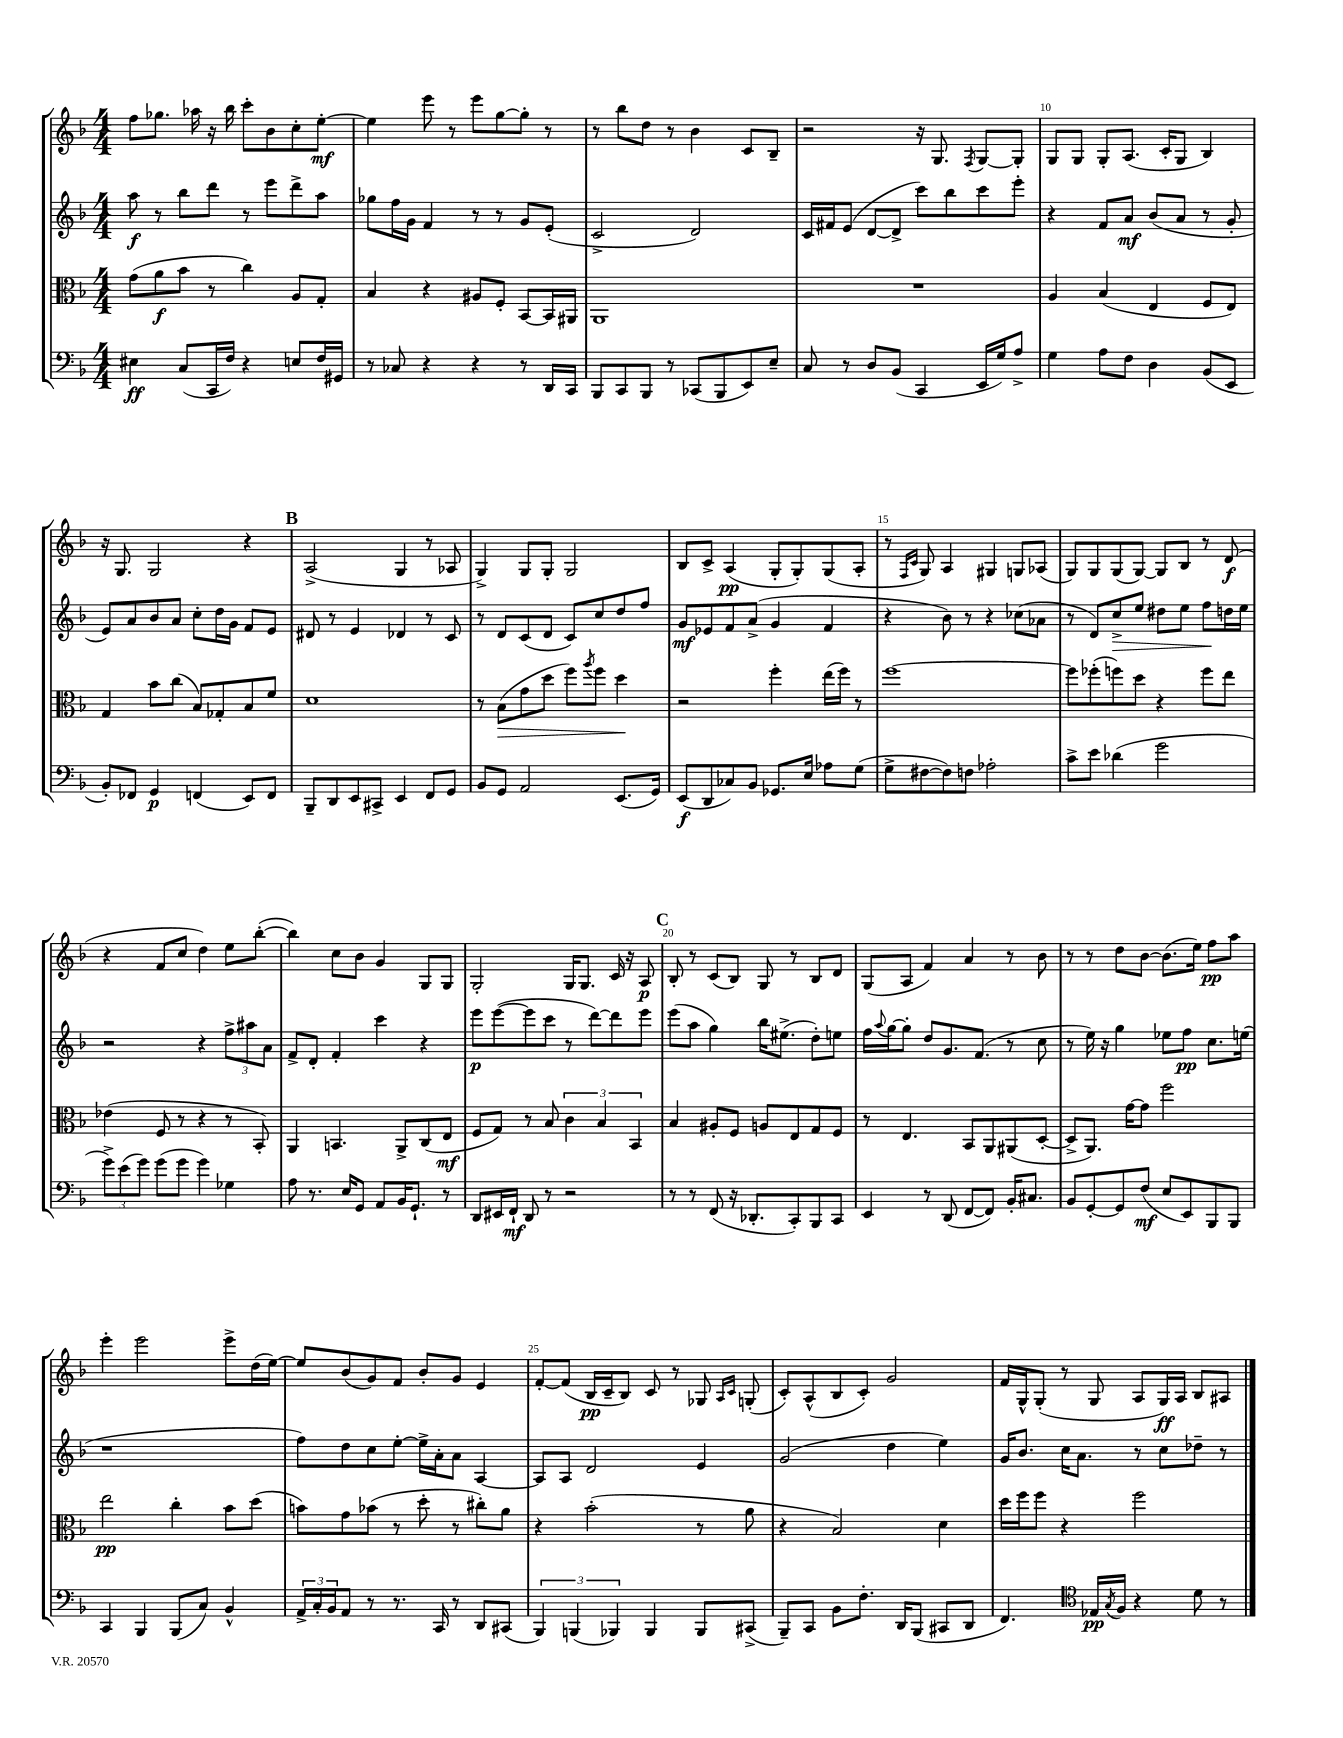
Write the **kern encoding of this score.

**kern	**dynam	**kern	**dynam	**kern	**dynam	**kern	**dynam
*part4	*part4	*part3	*part3	*part2	*part2	*part1	*part1
*staff4	*staff4	*staff3	*staff3	*staff2	*staff2	*staff1	*staff1
*clefF4	*	*clefC3	*	*clefG2	*	*clefG2	*
*k[b-]	*	*k[b-]	*	*k[b-]	*	*k[b-]	*
*M4/4	*	*M4/4	*	*M4/4	*	*M4/4	*
=6	=6	=6	=6	=6	=6	=6	=6
4E#X\	ff	(8g\L	.	8aa\	f	8ff\L	.
.	.	8a\	f	8r	.	8.gg-X\J	.
(8C/L	.	8b-\J	.	8bb-\L	.	.	.
.	.	.	.	.	.	16aa-X\	.
16CC/L	.	8r	.	8ddd\J	.	16r	.
16F/JJ)	.	.	.	.	.	16bb-\	.
4r	.	4cc\)	.	8r	.	8ccc'\L	.
.	.	.	.	8eee\L	.	8b-\	.
8En/L	.	8A/L	.	8ddd^\	.	8cc'\	.
16F/L	.	8G'/J	.	8aa\J	.	[8ee'\J	mf
16GG#X/JJ	.	.	.	.	.	.	.
=7	=7	=7	=7	=7	=7	=7	=7
8r	.	4B-/	.	8gg-X\L	.	4ee\]	.
8C-X/	.	.	.	16ff\L	.	.	.
.	.	.	.	16g\JJ	.	.	.
4r	.	4r	.	4f/	.	8eee\	.
.	.	.	.	.	.	8r	.
4r	.	8A#X/L	.	8r	.	8eee\L	.
.	.	8F'/J	.	8r	.	[8gg\	.
8r	.	[8BB-/L	.	8g/L	.	8gg'\J]	.
16DD/LL	.	16BB-/L]	.	(8e'/J	.	8r	.
16CC/JJ	.	16AA#X/JJ	.	.	.	.	.
=8	=8	=8	=8	=8	=8	=8	=8
8BBB-/L	.	1AA	.	2c^/	.	8r	.
8CC/	.	.	.	.	.	8bb-\L	.
8BBB-/J	.	.	.	.	.	8dd\J	.
8r	.	.	.	.	.	8r	.
(8CC-X/L	.	.	.	2d/)	.	4b-\	.
8BBB-/	.	.	.	.	.	.	.
8EE/)	.	.	.	.	.	8c/L	.
8E~/J	.	.	.	.	.	8B-~/J	.
=9	=9	=9	=9	=9	=9	=9	=9
8C/	.	1r	.	16c/LL	.	2r	.
.	.	.	.	16f#X/J	.	.	.
8r	.	.	.	(8e/J	.	.	.
8D/L	.	.	.	[8d/L	.	.	.
(8BB-/J	.	.	.	8d^/J]	.	.	.
4CC/	.	.	.	8ccc\L)	.	16r	.
.	.	.	.	.	.	8.G/	.
.	.	.	.	8bb-\	.	.	.
.	.	.	.	.	.	8qF/	.
16EE/LL	.	.	.	8ccc\	.	[8G/L	.
16G/J)	.	.	.	.	.	.	.
8A^/J	.	.	.	8eee'\J	.	8G'/J]	.
=10	=10	=10	=10	=10	=10	=10	=10
4G\	.	4A/	.	4r	.	8G/L	.
.	.	.	.	.	.	8G/J	.
8A\L	.	(4B-/	.	8f/L	.	8G'/L	.
8F\J	.	.	.	8a/J	mf	(8.A/J	.
4D\	.	4E/	.	(8b-/L	.	.	.
.	.	.	.	.	.	16c'/KL	.
.	.	.	.	8a/J	.	8G/J	.
(8BB-/L	.	8F/L	.	8r	.	4B-/)	.
8EE/J	.	8E/J)	.	8g'/	.	.	.
!!LO:LB:g=z
=11	=11	=11	=11	=11	=11	=11	=11
8BB-'/L)	.	4G/	.	8e/L)	.	16r	.
.	.	.	.	.	.	8.G/	.
8FF-X/J	.	.	.	8a/	.	.	.
4GG/	p	8b-\L	.	8b-/	.	2G/	.
.	.	(8cc\J	.	8a/J	.	.	.
(4FFn/	.	8B-/L)	.	8cc'\L	.	.	.
.	.	8G-X'/	.	16dd\L	.	.	.
.	.	.	.	16g\JJ	.	.	.
8EE/L)	.	8B-/	.	8f/L	.	4r	.
8FF/J	.	8f/J	.	8e/J	.	.	.
!!LO:REH:place=s1:t=B
=12	=12	=12	=12	=12	=12	=12	=12
8BBB-~/L	.	1d	.	8d#X/	.	(2A^/	.
8DD/	.	.	.	8r	.	.	.
8EE/	.	.	.	4e/	.	.	.
8CC#X^/J	.	.	.	.	.	.	.
4EE/	.	.	.	4d-X/	.	4G/	.
8FF/L	.	.	.	8r	.	8r	.
8GG/J	.	.	.	8c/	.	8A-X/	.
=13	=13	=13	=13	=13	=13	=13	=13
8BB-/L	.	8r	.	8r	.	4G^/)	.
!	!	!	!LO:HP:b	!	!	!	!
8GG/J	.	(8B-\L	>	8d/L	.	.	.
2AA/	.	8g\	.	(8c/	.	8G/L	.
.	.	8dd\J	.	8d/J	.	8G'/J	.
.	.	8ff\L)	.	8c/L)	.	2G/	.
.	.	8qaa/	.	.	.	.	.
.	.	8ff\J	.	8cc/	.	.	.
(8.EE/L	.	4dd\	.	8dd/	.	.	.
.	.	.	.	8ff/J	.	.	.
16GG/Jk)	.	.	.	.	.	.	.
.	.	.	]	.	.	.	.
=14	=14	=14	=14	=14	=14	=14	=14
(8EE/L	f	2r	.	8g/L	mf	8B-/L	.
8DD/	.	.	.	8e-X/	.	8c^/J	.
8C-X/)	.	.	.	8f/	.	(4A/	pp
8BB-/J	.	.	.	(8a^/J	.	.	.
8.GG-X/L	.	4ff'\	.	4g/	.	8G'/L	.
.	.	.	.	.	.	8G'/)	.
16E/Jk	.	.	.	.	.	.	.
8A-X\L	.	(16ee\LL	.	4f/	.	(8G/	.
.	.	16ff\JJ)	.	.	.	.	.
(8G\J	.	8r	.	.	.	8A'/J	.
=15	=15	=15	=15	=15	=15	=15	=15
8G^\L	.	[1ff	.	4r	.	8r	.
.	.	.	.	.	.	16qqF/LL	.
.	.	.	.	.	.	16qqc/JJ	.
[8F#X\	.	.	.	.	.	8G/)	.
8F#\])	.	.	.	8b-\)	.	4A/	.
8Fn\J	.	.	.	8r	.	.	.
2A-X'\	.	.	.	4r	.	4G#X/	.
.	.	.	.	(8cc-X\L	.	8Gn/L	.
.	.	.	.	8a-X\J	.	(8A-X/J	.
=16	=16	=16	=16	=16	=16	=16	=16
8c^\L	.	8ff\L]	.	8r	.	8G/L)	.
8e\J	.	(8ff-X'\	.	8d/L)	.	8G/	.
!	!	!	!	!	!LO:HP:b	!	!
(4d-X\	.	8ffn\)	.	8cc^/	>	(8G/	.
.	.	8dd\J	.	8ee/J	.	[8G/J)	.
2g\	.	4r	.	8dd#X\L	.	8G/L]	.
.	.	.	.	8ee\J	.	8B-/J	.
.	.	8ff\L	.	8ff\L	.	8r	.
.	.	8ee\J	.	16ddn\L	]	(8d/	f
.	.	.	.	16ee\JJ	.	.	.
!!LO:LB:g=z
=17	=17	=17	=17	=17	=17	=17	=17
12g^\L)	.	(4e-X\	.	2r	.	4r	.
(12e\	.	.	.	.	.	.	.
12g\J)	.	.	.	.	.	.	.
(8g\L	.	8F/	.	.	.	8f/L	.
8g\J	.	8r	.	.	.	8cc/J	.
4g\)	.	4r	.	4r	.	4dd\)	.
4G-X\	.	8r	.	12ff^\L	.	8ee\L	.
.	.	.	.	12aa#X\	.	.	.
.	.	8BB-'/)	.	.	.	([8bb-'\J	.
.	.	.	.	12a\J	.	.	.
=18	=18	=18	=18	=18	=18	=18	=18
8A\	.	4AA/	.	8f^/L	.	4bb-\])	.
8.r	.	.	.	8d'/J	.	.	.
.	.	4.BBn/	.	4f'/	.	8cc\L	.
16E/KL	.	.	.	.	.	.	.
8GG/J	.	.	.	.	.	8b-\J	.
8AA/L	.	.	.	4ccc\	.	4g/	.
16BB-/K	.	8AA^/L	.	.	.	.	.
8.GG`/J	.	.	.	.	.	.	.
.	.	(8C/	.	4r	.	8G/L	.
8r	.	8E/J	mf	.	.	8G/J	.
=19	=19	=19	=19	=19	=19	=19	=19
8DD/L	.	8F/L	.	8eee\L	p	2G'/	.
16EE#X/L	.	8G/J)	.	([8eee\	.	.	.
16FF`/JJ	mf	.	.	.	.	.	.
8DD/	.	8r	.	8eee\]	.	.	.
8r	.	8B-/	.	8ccc\J	.	.	.
2r	.	6c\	.	8r	.	16G/KL	.
.	.	.	.	.	.	8.G/J	.
.	.	.	.	[8ddd\L)	.	.	.
.	.	6B-/	.	.	.	.	.
.	.	.	.	8ddd\]	.	16c/	.
.	.	.	.	.	.	16r	.
.	.	6BB-/	.	.	.	.	.
.	.	.	.	8eee\J	.	8A/	p
!!LO:REH:place=s1:t=C
=20	=20	=20	=20	=20	=20	=20	=20
8r	.	4B-/	.	(8eee\L	.	8B-'/	.
8r	.	.	.	8aa\J	.	8r	.
(8FF/	.	8A#X'/L	.	4gg\)	.	(8c/L	.
16r	.	8F/J	.	.	.	8B-/J)	.
8.DD-X'/L	.	.	.	.	.	.	.
.	.	8An/L	.	16bb-\KL	.	8G/	.
.	.	.	.	(8.ee#X^\J	.	.	.
8CC'/)	.	8E/	.	.	.	8r	.
8BBB-/	.	8G/	.	8dd'\L)	.	8B-/L	.
8CC/J	.	8F/J	.	8een\J	.	8d/J	.
=21	=21	=21	=21	=21	=21	=21	=21
4EE/	.	8r	.	16ff\LL	.	(8G/L	.
.	.	.	.	8qqaa/	.	.	.
.	.	.	.	[16gg\J	.	.	.
.	.	4.E/	.	8gg'\J]	.	8A/J	.
8r	.	.	.	8dd/L	.	4f/)	.
(8DD/	.	.	.	8.g/	.	.	.
[8FF/L	.	8BB-/L	.	.	.	4a/	.
.	.	.	.	(8.f/J	.	.	.
8FF/J])	.	8AA/	.	.	.	.	.
16BB-'/KL	.	(8AA#X/	.	8r	.	8r	.
8.C#X/J	.	.	.	.	.	.	.
.	.	[8D'/J	.	8cc\	.	8b-\	.
=22	=22	=22	=22	=22	=22	=22	=22
8BB-/L	.	8D^/L]	.	8r	.	8r	.
[8GG'/	.	8.AA/J)	.	16ee\)	.	8r	.
.	.	.	.	16r	.	.	.
8GG/]	.	.	.	4gg\	.	8dd\L	.
.	.	[16g\KL	.	.	.	.	.
(8F/J	mf	8g\J]	.	.	.	[8b-\J	.
8E/L	.	2ff\	.	8ee-X\L	.	(8.b-\L]	.
8EE/)	.	.	.	8ff\J	pp	.	.
.	.	.	.	.	.	16ee\Jk)	.
8BBB-/	.	.	.	8.cc\L	.	8ff\L	pp
8BBB-/J	.	.	.	.	.	8aa\J	.
.	.	.	.	(16een\Jk	.	.	.
!!LO:LB:g=z
=23	=23	=23	=23	=23	=23	=23	=23
4CC/	.	2ee\	pp	1r	.	4eee'\	.
4BBB-/	.	.	.	.	.	2eee\	.
(8BBB-/L	.	4cc'\	.	.	.	.	.
8C/J)	.	.	.	.	.	.	.
4BB-^^/	.	8b-\L	.	.	.	8eee^\L	.
.	.	(8dd\J	.	.	.	(16dd\L	.
.	.	.	.	.	.	[16ee\JJ)	.
=24	=24	=24	=24	=24	=24	=24	=24
24AA^/LL	.	8bn\L)	.	8ff\L)	.	8ee/L]	.
24C'/	.	.	.	.	.	.	.
24BB-/J	.	.	.	.	.	.	.
8AA/J	.	8g\	.	8dd\	.	(8b-/	.
8r	.	(8b-X\J	.	8cc\	.	8g/)	.
8.r	.	8r	.	[8ee'\J	.	8f/J	.
.	.	8dd'\	.	16ee^\LL]	.	8b-'/L	.
16CC/	.	.	.	16a'\J	.	.	.
8r	.	8r	.	8a\J	.	8g/J	.
8DD/L	.	8cc#X'\L)	.	[4A/	.	4e/	.
(8CC#X/J	.	8a\J	.	.	.	.	.
=25	=25	=25	=25	=25	=25	=25	=25
6BBB-/)	.	4r	.	8A/L]	.	[8f'/L	.
.	.	.	.	8A/J	.	(8f/J]	.
(6BBBn/	.	.	.	.	.	.	.
.	.	(2b-'\	.	2d/	.	16B-/LL	pp
.	.	.	.	.	.	16c~/J	.
6BBB-X/)	.	.	.	.	.	.	.
.	.	.	.	.	.	8B-/J)	.
4BBB-/	.	.	.	.	.	8c/	.
.	.	.	.	.	.	8r	.
8BBB-/L	.	8r	.	4e/	.	8G-X/	.
.	.	.	.	.	.	16qqA/LL	.
.	.	.	.	.	.	16qqc/JJ	.
(8CC#X^/J	.	8a\	.	.	.	(8Gn'/	.
=26	=26	=26	=26	=26	=26	=26	=26
8BBB-~/L)	.	4r	.	(2g/	.	8c'/L)	.
8CC/J	.	.	.	.	.	(8A^^/	.
8BB-\L	.	2B-/)	.	.	.	8B-/	.
8.F'\J	.	.	.	.	.	8c'/J)	.
.	.	.	.	4dd\	.	2g/	.
16DD/KL	.	.	.	.	.	.	.
(8BBB-/J	.	.	.	.	.	.	.
8CC#X/L	.	4d\	.	4ee\)	.	.	.
8DD/J	.	.	.	.	.	.	.
=27	=27	=27	=27	=27	=27	=27	=27
4.FF/)	.	16dd\LL	.	16g/KL	.	16f/LL	.
.	.	16ff\J	.	8.b-/J	.	16G^^/J	.
.	.	8ff\J	.	.	.	(8G'/J	.
.	.	4r	.	16cc\KL	.	8r	.
.	.	.	.	8.a\J	.	.	.
*clefC4	*	*	*	*	*	*	*
16E-X/LL	pp	.	.	.	.	8G/	.
8qG/	.	.	.	.	.	.	.
16F/JJ	.	.	.	.	.	.	.
4r	.	2ff\	.	8r	.	8A/L	.
.	.	.	.	8cc\L	.	16G/L)	ff
.	.	.	.	.	.	16A/JJ	.
8d\	.	.	.	8dd-X~\J	.	8B-/L	.
8r	.	.	.	8r	.	8A#X/J	.
==	==	==	==	==	==	==	==
*-	*-	*-	*-	*-	*-	*-	*-
